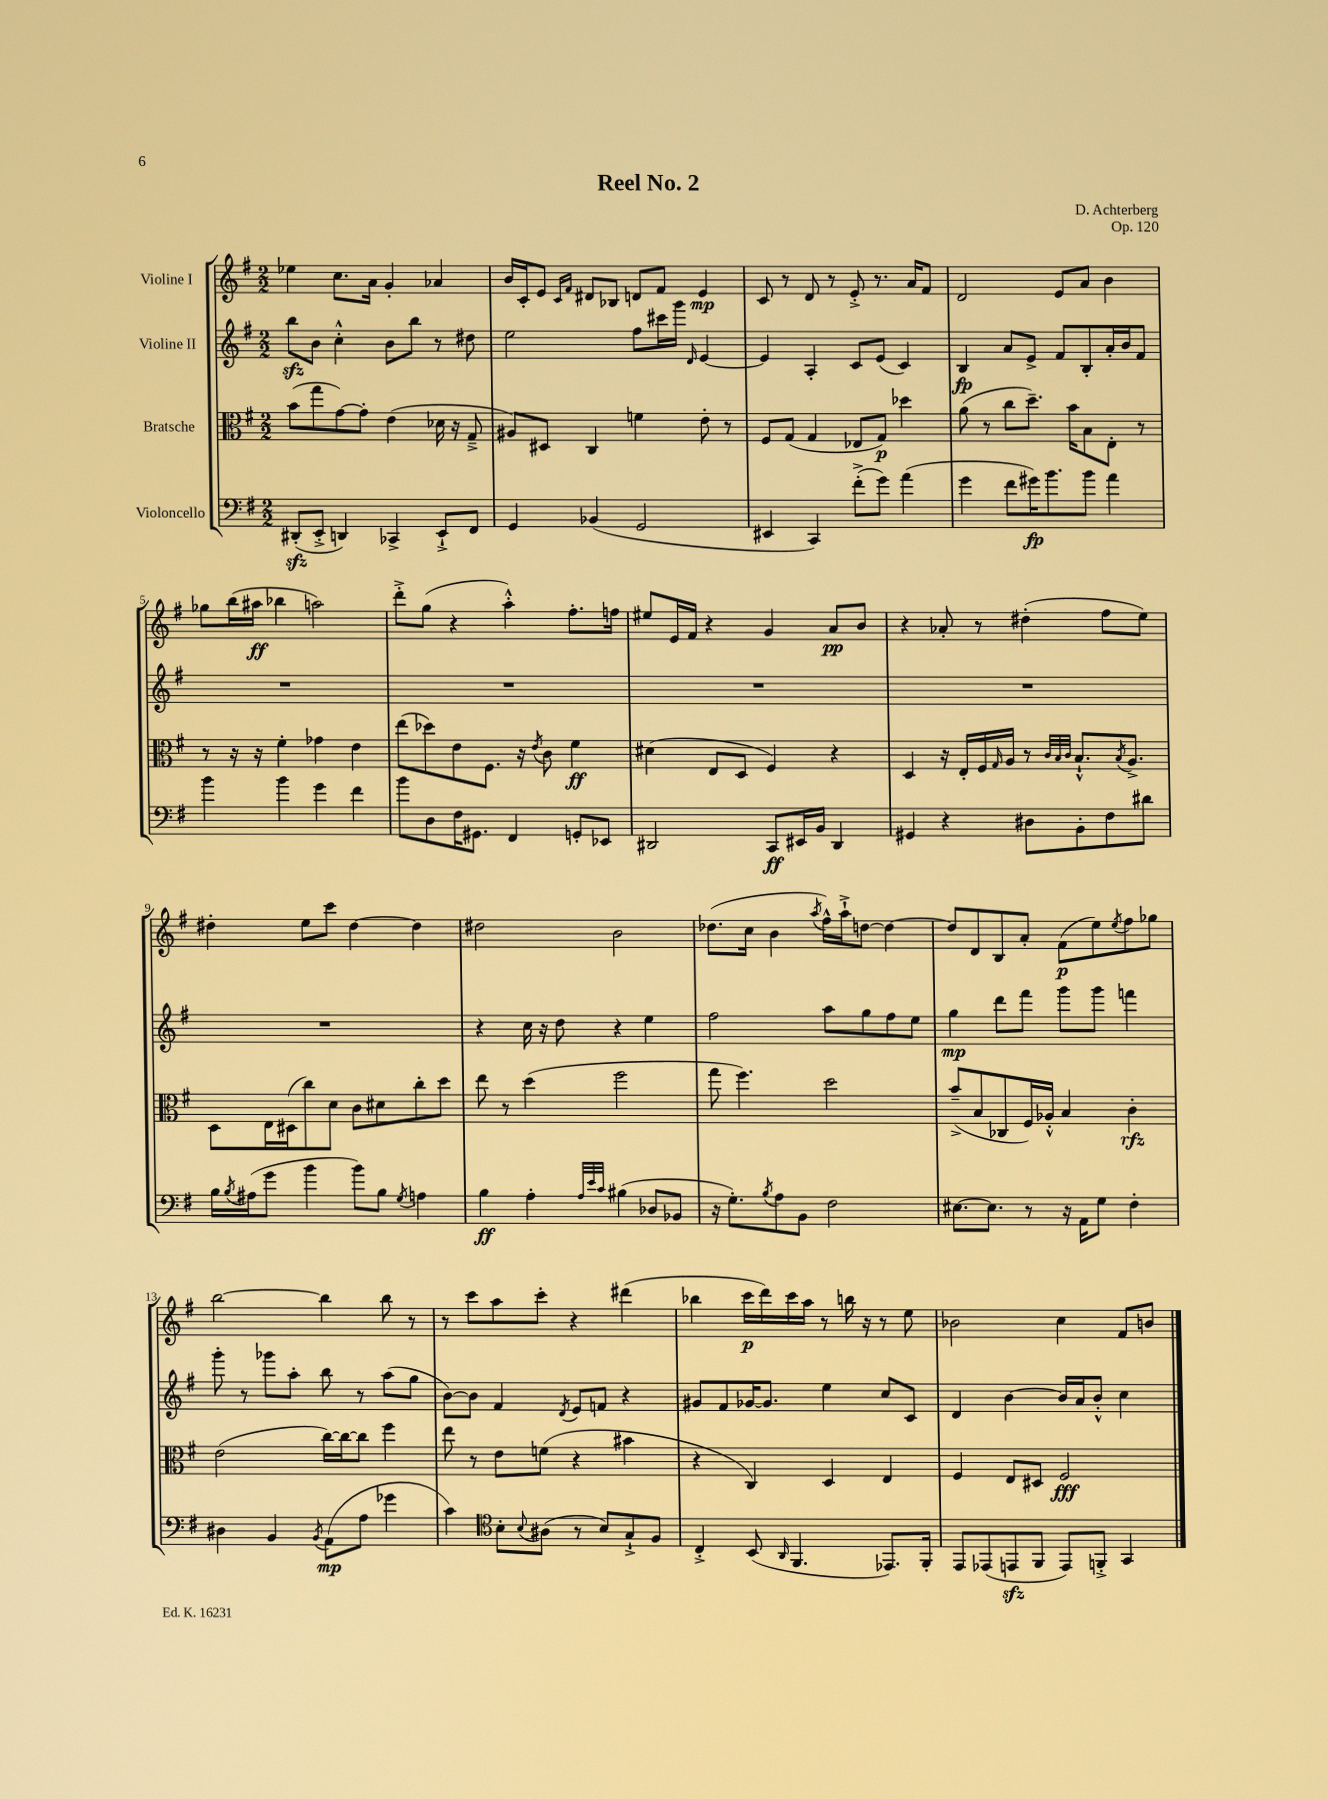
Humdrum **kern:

**kern	**dynam	**kern	**dynam	**kern	**dynam	**kern	**dynam
*part4	*part4	*part3	*part3	*part2	*part2	*part1	*part1
*staff4	*staff4	*staff3	*staff3	*staff2	*staff2	*staff1	*staff1
*I"Violoncello	*	*I"Bratsche	*	*I"Violine II	*	*I"Violine I	*
*clefF4	*	*clefC3	*	*clefG2	*	*clefG2	*
*k[f#]	*	*k[f#]	*	*k[f#]	*	*k[f#]	*
*M2/2	*	*M2/2	*	*M2/2	*	*M2/2	*
=1	=1	=1	=1	=1	=1	=1	=1
(8DD#Xzz'/L	.	(8b\L	.	8bbzz\L	.	4ee-X\	.
8EE'^/J	.	8gg\	.	8b\J	.	.	.
4DDn/)	.	[8g\)	.	4cc'^^\	.	8.cc\L	.
.	.	8g'\J]	.	.	.	.	.
.	.	.	.	.	.	16a\Jk	.
4CC-X^/	.	(4e\	.	8b\L	.	4g'/	.
.	.	.	.	8bb\J	.	.	.
8EE`^/L	.	16d-X\	.	8r	.	4a-X/	.
.	.	16r	.	.	.	.	.
8FF#/J	.	8G~^/	.	8dd#X\	.	.	.
=2	=2	=2	=2	=2	=2	=2	=2
4GG/	.	8A#X/L)	.	2ee\	.	16b/LL	.
.	.	.	.	.	.	16c'/J	.
.	.	8D#X/J	.	.	.	8e/J	.
.	.	.	.	.	.	16qqc/LL	.
.	.	.	.	.	.	16qqf#/JJ	.
(4BB-X/	.	4C/	.	.	.	8d#X/L	.
.	.	.	.	.	.	8B-X/J	.
2GG/	.	4fn\	.	8ff#\L	.	8dn/L	.
.	.	.	.	16ccc#X\L	.	8f#/J	.
.	.	.	.	16ggg\JJ	.	.	.
.	.	.	.	16qqd/	.	.	.
.	.	8e'\	.	[4e/	.	4e/	mp
.	.	8r	.	.	.	.	.
=3	=3	=3	=3	=3	=3	=3	=3
4EE#X/	.	8F#/L	.	4e/]	.	8c/	.
.	.	(8G/J	.	.	.	8r	.
4CC/)	.	4G/	.	4A'/	.	8d/	.
.	.	.	.	.	.	8r	.
(8f#'^\L	.	8E-X/L	.	8c/L	.	8e'^/	.
8g\J)	.	8G/J)	p	(8e/J	.	8.r	.
(4a\	.	4dd-X\	.	4c/)	.	.	.
.	.	.	.	.	.	16a/KL	.
.	.	.	.	.	.	8f#/J	.
=4	=4	=4	=4	=4	=4	=4	=4
4g\	.	(8a\	.	4B/	fp	2d/	.
.	.	8r	.	.	.	.	.
8f#\L	.	8cc\L	.	8a/L	.	.	.
16g#X\K)	fp	8.dd~\J)	.	8e^/J	.	.	.
8.b\	.	.	.	.	.	.	.
.	.	.	.	8f#/L	.	8e/L	.
.	.	16b\KL	.	.	.	.	.
8b\J	.	8B\	.	8B'/	.	8a/J	.
4a\	.	8E'\J	.	16a'/L	.	4b\	.
.	.	.	.	16b/J	.	.	.
.	.	8r	.	8f#/J	.	.	.
!!LO:LB:g=z
=5	=5	=5	=5	=5	=5	=5	=5
4b\	.	8r	.	1r	.	8gg-X\L	.
.	.	16r	.	.	.	(16bb\L	.
.	.	16r	.	.	.	16aa#X\JJ	ff
4b\	.	4f#'\	.	.	.	4bb-X\	.
4g\	.	4g-X\	.	.	.	2aan\)	.
4f#\	.	4e\	.	.	.	.	.
=6	=6	=6	=6	=6	=6	=6	=6
8b\L	.	(8ee\L	.	1r	.	8ddd'^\L	.
8D\	.	8dd-X\)	.	.	.	(8gg\J	.
16F#\K	.	8e\	.	.	.	4r	.
8.GG#X\J	.	.	.	.	.	.	.
.	.	8.F#\J	.	.	.	.	.
4FF#/	.	.	.	.	.	4aa'^^\)	.
.	.	16r	.	.	.	.	.
.	.	8qe/	.	.	.	.	.
.	.	8c\	.	.	.	.	.
8GGn'/L	.	4f#\	ff	.	.	8.ff#'\L	.
8EE-X/J	.	.	.	.	.	.	.
.	.	.	.	.	.	16ffn\Jk	.
=7	=7	=7	=7	=7	=7	=7	=7
2DD#X/	.	(4d#X\	.	1r	.	8ee#X/L	.
.	.	.	.	.	.	16e/L	.
.	.	.	.	.	.	16f#/JJ	.
.	.	8E/L	.	.	.	4r	.
.	.	8D/J	.	.	.	.	.
8CC/L	ff	4F#/)	.	.	.	4g/	.
16EE#X/L	.	.	.	.	.	.	.
16BB/JJ	.	.	.	.	.	.	.
4DD#/	.	4r	.	.	.	8a/L	pp
.	.	.	.	.	.	8b/J	.
=8	=8	=8	=8	=8	=8	=8	=8
4GG#X/	.	4D/	.	1r	.	4r	.
4r	.	16r	.	.	.	8a-X'/	.
.	.	16E'/LL	.	.	.	.	.
.	.	16F#/	.	.	.	8r	.
.	.	16qqG/	.	.	.	.	.
.	.	16A/JJ	.	.	.	.	.
8D#X\L	.	8r	.	.	.	(4dd#X'\	.
.	.	32qqc/LLL	.	.	.	.	.
.	.	32qqB/	.	.	.	.	.
.	.	32qqc/JJJ	.	.	.	.	.
8BB'\	.	8.B`^^/L	.	.	.	.	.
8F#\	.	.	.	.	.	8ff#\L	.
.	.	8qB/	.	.	.	.	.
.	.	8.A^/J	.	.	.	.	.
8d#X\J	.	.	.	.	.	8ee\J)	.
!!LO:LB:g=z
=9	=9	=9	=9	=9	=9	=9	=9
16B\LL	.	8D\L	.	1r	.	4dd#X'\	.
8qB/	.	.	.	.	.	.	.
(16A#X\J	.	.	.	.	.	.	.
8g\J	.	16E\L	.	.	.	.	.
.	.	(16D#X\J	.	.	.	.	.
4b\	.	8cc\)	.	.	.	8ee\L	.
.	.	8d\J	.	.	.	8ccc\J	.
8b\L)	.	8c\L	.	.	.	[4dd#\	.
8B\J	.	8d#X\	.	.	.	.	.
8qG/	.	.	.	.	.	.	.
4An\	.	8cc'\	.	.	.	4dd#\]	.
.	.	8dd\J	.	.	.	.	.
=10	=10	=10	=10	=10	=10	=10	=10
4B\	ff	8ee\	.	4r	.	2dd#X\	.
.	.	8r	.	.	.	.	.
4A'\	.	(4dd\	.	16cc\	.	.	.
.	.	.	.	16r	.	.	.
.	.	.	.	8dd\	.	.	.
32qqA/LLL	.	.	.	.	.	.	.
32qqe/	.	.	.	.	.	.	.
32qqc/JJJ	.	.	.	.	.	.	.
(4B#X\	.	2ff#\	.	4r	.	2b\	.
8D-X/L	.	.	.	4ee\	.	.	.
8BB-X/J	.	.	.	.	.	.	.
=11	=11	=11	=11	=11	=11	=11	=11
16r	.	8gg\	.	2ff#\	.	(8.dd-X\L	.
8.G'\L)	.	.	.	.	.	.	.
.	.	4.ff#\)	.	.	.	.	.
.	.	.	.	.	.	16cc\Jk	.
8qB/	.	.	.	.	.	.	.
8A\	.	.	.	.	.	4b\	.
8BB\J	.	.	.	.	.	.	.
.	.	.	.	.	.	8qaa/	.
2F#\	.	2dd\	.	8aa\L	.	16ff#^^\LL)	.
.	.	.	.	.	.	16aa`^\J	.
.	.	.	.	8gg\	.	[8ddn\J	.
.	.	.	.	8ff#\	.	4dd\_	.
.	.	.	.	8ee\J	.	.	.
=12	=12	=12	=12	=12	=12	=12	=12
[8.E#X\L	.	(8b~^/L	.	4gg\	mp	8dd/L]	.
.	.	8B/	.	.	.	8d/	.
8.E#\J]	.	.	.	.	.	.	.
.	.	8C-X/	.	8ddd\L	.	8B/	.
8r	.	16F#/L)	.	8fff#\J	.	8a'/J	.
.	.	16A-X'^^/JJ	.	.	.	.	.
16r	.	4B/	.	8ggg\L	.	(8f#\L	p
16AA\KL	.	.	.	.	.	.	.
8G\J	.	.	.	8ggg\J	.	8ee\)	.
.	.	.	.	.	.	8qee/	.
4F#'\	.	4c'\	rfz	4fffn\	.	8ff#\	.
.	.	.	.	.	.	8gg-X\J	.
!!LO:LB:g=z
=13	=13	=13	=13	=13	=13	=13	=13
4D#X\	.	(2e\	.	8ggg'\	.	[2bb\	.
.	.	.	.	8r	.	.	.
4BB/	.	.	.	8ggg-X\L	.	.	.
.	.	.	.	8aa'\J	.	.	.
8qBB/	.	.	.	.	.	.	.
(8AA\L	mp	[16cc\LL)	.	8bb\	.	4bb\]	.
.	.	16cc\J_	.	.	.	.	.
8A\J	.	8cc\J]	.	8r	.	.	.
4g-X\	.	4ff#\	.	(8aa\L	.	8bb\	.
.	.	.	.	8gg\J	.	8r	.
=14	=14	=14	=14	=14	=14	=14	=14
4c\)	.	8ee\	.	[8b\L)	.	8r	.
.	.	8r	.	8b\J]	.	8ccc\L	.
*clefC4	*	*	*	*	*	*	*
8B'\L	.	8e\L	.	4f#/	.	8aa\	.
8qqB/	.	.	.	.	.	.	.
(8A#X\J	.	(8fn\J	.	.	.	8ccc'\J	.
.	.	.	.	8qd/	.	.	.
8r	.	4r	.	8e/L	.	4r	.
8B/L)	.	.	.	8fn/J	.	.	.
8G`^/	.	4b#X\	.	4r	.	(4ddd#X\	.
8F#/J	.	.	.	.	.	.	.
=15	=15	=15	=15	=15	=15	=15	=15
4C'^/	.	4r	.	8g#X/L	.	4bb-X\	.
.	.	.	.	8f#/	.	.	.
(8BB/	.	4C/)	.	[16g-X/K	.	16ccc\LL	p
.	.	.	.	8.g-/J]	.	16ddd\)	.
16qqAA/	.	.	.	.	.	.	.
4.FF#/	.	.	.	.	.	16ccc\	.
.	.	.	.	.	.	16aa\JJ	.
.	.	4D/	.	4ee\	.	8r	.
.	.	.	.	.	.	16bbn\	.
.	.	.	.	.	.	16r	.
8.EE-X/L)	.	4E/	.	8cc/L	.	8r	.
.	.	.	.	8c/J	.	8ee\	.
16FF#'/Jk	.	.	.	.	.	.	.
=16	=16	=16	=16	=16	=16	=16	=16
8EE/L	.	4F#/	.	4d/	.	2b-X\	.
(8EE-X/	.	.	.	.	.	.	.
8EEnzz/	.	8E/L	.	[4b\	.	.	.
8FF#/J	.	8D#X/J	.	.	.	.	.
8EE/L)	.	2F#/	fff	16b/LL]	.	4cc\	.
.	.	.	.	16a/J	.	.	.
8FFn'^/J	.	.	.	8b'^^/J	.	.	.
4GG/	.	.	.	4cc\	.	8f#/L	.
.	.	.	.	.	.	8bn/J	.
==	==	==	==	==	==	==	==
*-	*-	*-	*-	*-	*-	*-	*-
